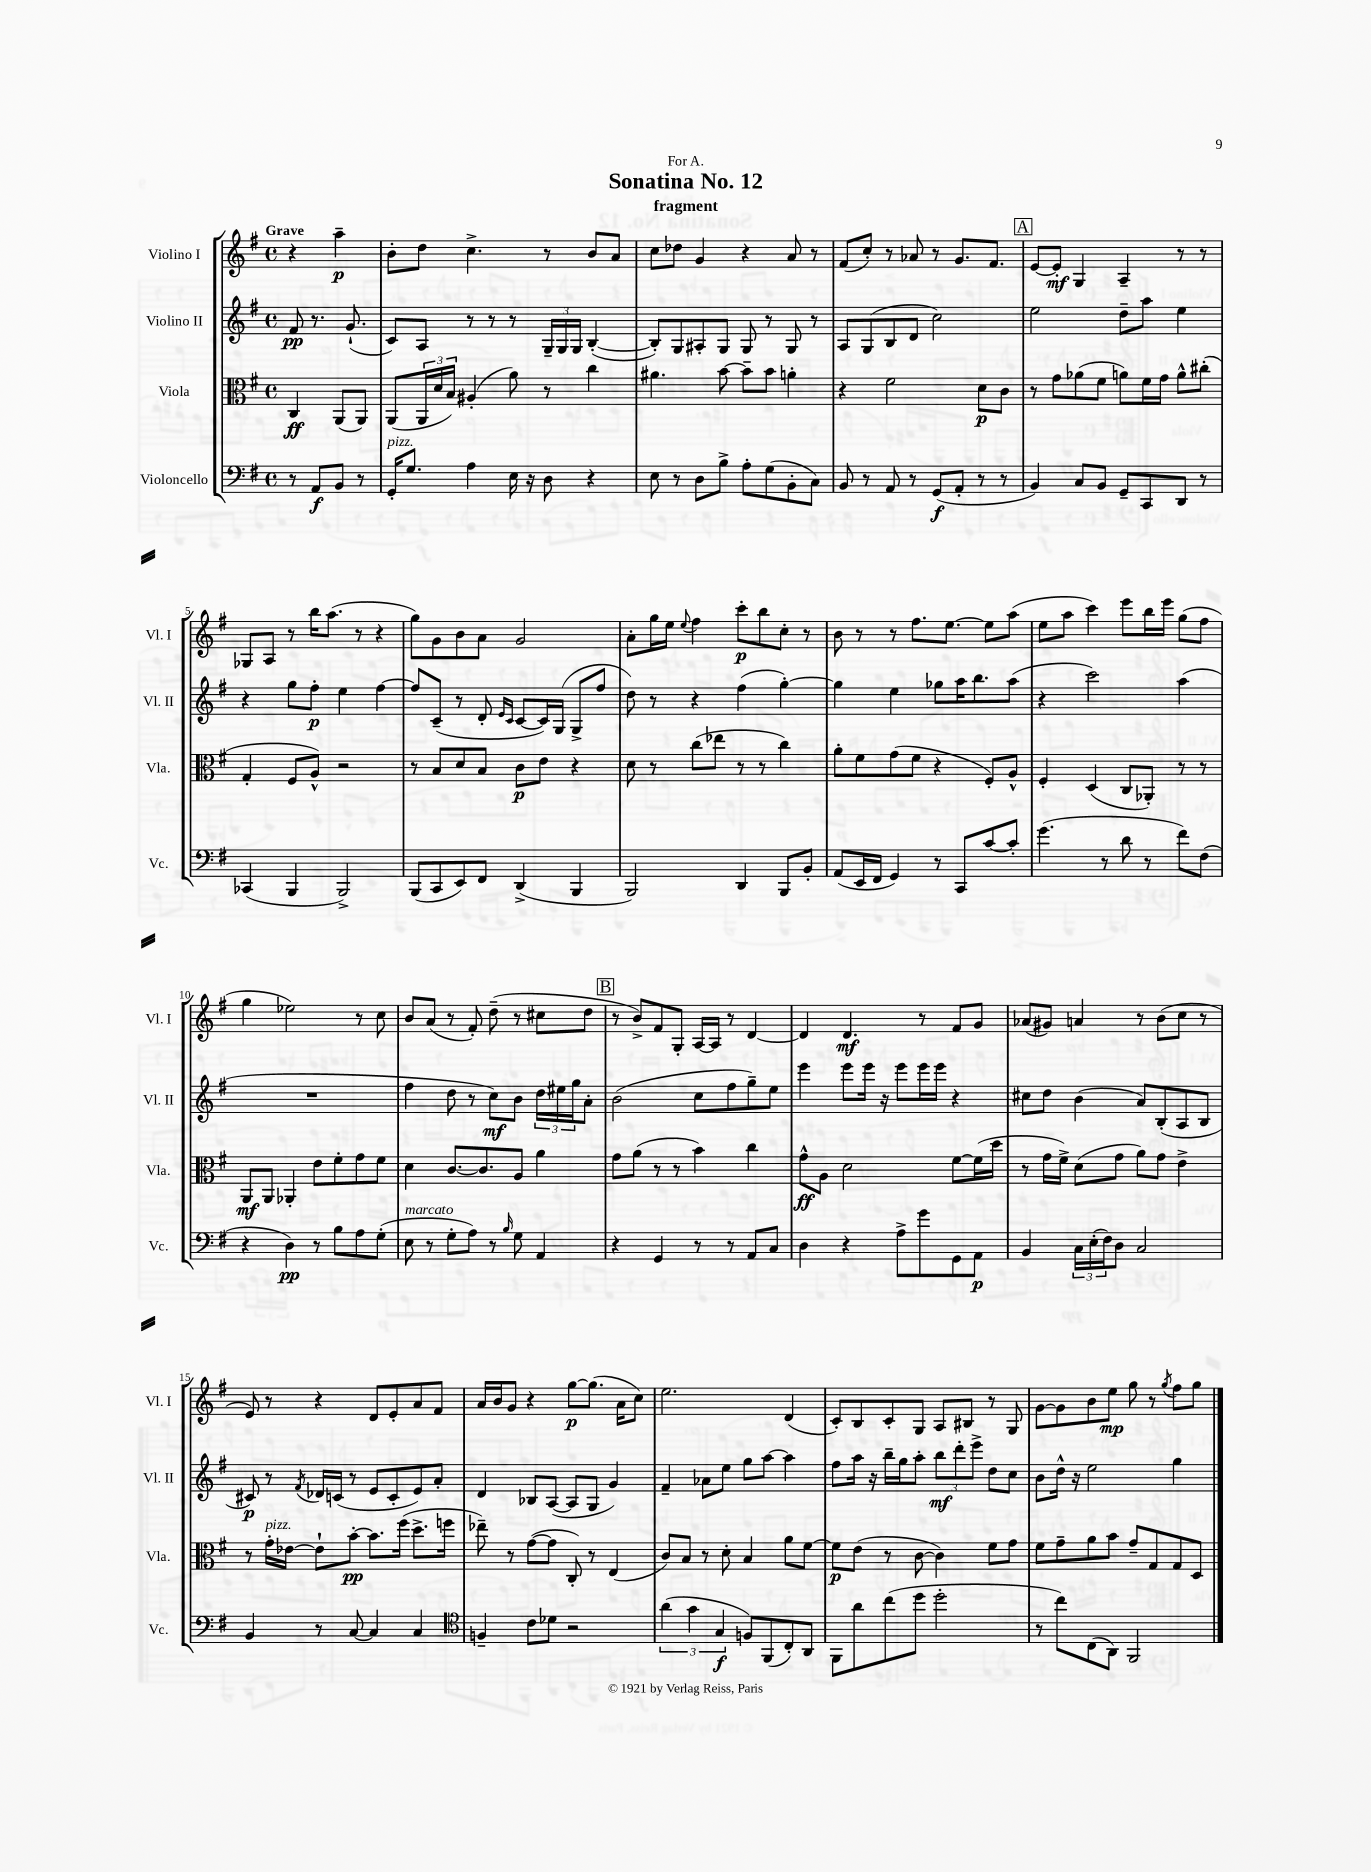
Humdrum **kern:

**kern	**dynam	**kern	**dynam	**kern	**dynam	**kern	**dynam
*part4	*part4	*part3	*part3	*part2	*part2	*part1	*part1
*staff4	*staff4	*staff3	*staff3	*staff2	*staff2	*staff1	*staff1
*I"Violoncello	*	*I"Viola	*	*I"Violino II	*	*I"Violino I	*
*I'Vc.	*	*I'Vla.	*	*I'Vl. II	*	*I'Vl. I	*
*clefF4	*	*clefC3	*	*clefG2	*	*clefG2	*
*k[f#]	*	*k[f#]	*	*k[f#]	*	*k[f#]	*
*M4/4	*	*M4/4	*	*M4/4	*	*M4/4	*
*met(c)	*	*met(c)	*	*met(c)	*	*met(c)	*
=	=	=	=	=	=	=	=
!	!	!	!	!	!	!LO:TX:a:B:t=Grave	!
8r	.	4C/	ff	8f#/	pp	4r	.
8AA/L	f	.	.	8.r	.	.	.
8BB/J	.	(8AA/L	.	.	.	4aa~\	p
.	.	.	.	(8.g`/	.	.	.
8r	.	8AA/J)	.	.	.	.	.
=1	=1	=1	=1	=1	=1	=1	=1
!LO:TX:a:i:t=pizz.	!	!	!	!	!	!	!
16GG'/KL	.	(8AA/L	.	8c/L)	.	8b'\L	.
8.G/J	.	.	.	.	.	.	.
.	.	24AA/L	.	8A/J	.	8dd\J	.
.	.	24d/	.	.	.	.	.
.	.	24B/JJ)	.	.	.	.	.
4A\	.	(4A#X'/	.	8r	.	4.cc^\	.
.	.	.	.	8r	.	.	.
16E\	.	8a\)	.	8r	.	.	.
16r	.	.	.	.	.	.	.
8D\	.	8r	.	24G~/LL	.	8r	.
.	.	.	.	24G/	.	.	.
.	.	.	.	24G/JJ	.	.	.
4r	.	4cc\	.	([4B'/	.	8b/L	.
.	.	.	.	.	.	8a/J	.
=2	=2	=2	=2	=2	=2	=2	=2
8E\	.	4.a#X\	.	8B'/L])	.	8cc\L	.
8r	.	.	.	8G/	.	8dd-X\J	.
8D\L	.	.	.	8A#X'/	.	4g/	.
8B^\J	.	[8b\	.	8G/J	.	.	.
8A'\L	.	8b~\L]	.	8G/	.	4r	.
(8G\	.	8b\J	.	8r	.	.	.
8BB'\	.	4an'\	.	8G/	.	8a/	.
8C\J)	.	.	.	8r	.	8r	.
=3	=3	=3	=3	=3	=3	=3	=3
8BB/	.	4r	.	8A/L	.	(8f#/L	.
8r	.	.	.	(8G/	.	8cc'/J)	.
8AA/	.	2f#\	.	8B/	.	8r	.
8r	.	.	.	8d/J	.	8a-X/	.
(8GG/L	f	.	.	2cc\)	.	8r	.
8AA'/J	.	.	.	.	.	8.g/L	.
8r	.	8d\L	p	.	.	.	.
.	.	.	.	.	.	8.f#/J	.
8r	.	8c\J	.	.	.	.	.
!!LO:REH:place=s1:t=A
=4	=4	=4	=4	=4	=4	=4	=4
4BB/)	.	8r	.	2ee\	.	[8e/L	.
.	.	8g\L	.	.	.	8e'/J]	mf
8C/L	.	(8a-X\	.	.	.	4G/	.
8BB/J	.	8f#\J	.	.	.	.	.
8GG~/L	.	8an\L)	.	8dd~\L	.	4A~/	.
8CC/	.	16f#\L	.	8aa\J	.	.	.
.	.	16g\JJ	.	.	.	.	.
8DD/J	.	8a^^\L	.	4ee\	.	8r	.
8r	.	(8cc#X'\J	.	.	.	8r	.
!!LO:LB:g=z
=5	=5	=5	=5	=5	=5	=5	=5
(4CC-X/	.	4G'/	.	4r	.	8G-X/L	.
.	.	.	.	.	.	8A/J	.
4BBB/	.	8F#/L	.	8gg\L	.	8r	.
.	.	8A^^/J)	.	8ff#'\J	p	16bb\KL	.
.	.	.	.	.	.	(8.aa\J	.
2BBB^/)	.	2r	.	4ee\	.	.	.
.	.	.	.	.	.	8r	.
.	.	.	.	[4ff#\	.	4r	.
=6	=6	=6	=6	=6	=6	=6	=6
(8BBB/L	.	8r	.	8ff#/L]	.	8gg\L)	.
8CC/	.	8B/L	.	(8c~/J	.	8g\	.
8EE/)	.	8d/	.	8r	.	8b\	.
8FF#/J	.	8B/J	.	8d'/	.	8a\J	.
.	.	.	.	16qqe/LL	.	.	.
.	.	.	.	16qqc/JJ	.	.	.
(4DD^/	.	8c\L	p	[8c/L	.	2g/	.
.	.	8e\J	.	16c/L])	.	.	.
.	.	.	.	(16G/JJ	.	.	.
4BBB/	.	4r	.	8G^/L	.	.	.
.	.	.	.	8ff#/J	.	.	.
=7	=7	=7	=7	=7	=7	=7	=7
2BBB/)	.	8d\	.	8dd\)	.	8a'\L	.
.	.	8r	.	8r	.	16gg\L	.
.	.	.	.	.	.	16ee\JJ	.
.	.	.	.	.	.	8qqee/	.
.	.	(8cc\L	.	4r	.	4ff#\	.
.	.	8ee-X\J	.	.	.	.	.
4DD/	.	8r	.	(4ff#\	.	8ccc'\L	p
.	.	8r	.	.	.	8bb\	.
8BBB/L	.	4cc\)	.	[4gg'\)	.	8cc'\J	.
8BB'/J	.	.	.	.	.	8r	.
=8	=8	=8	=8	=8	=8	=8	=8
(8AA/L	.	8a'\L	.	4gg\]	.	8b\	.
16EE/L	.	8f#\	.	.	.	8r	.
16FF#/JJ	.	.	.	.	.	.	.
4GG/)	.	(8g\	.	4ee\	.	8r	.
.	.	8f#\J	.	.	.	8.ff#\L	.
8r	.	4r	.	8gg-X\L	.	.	.
.	.	.	.	.	.	[8.ee\J	.
8CC/L	.	.	.	16aa\K	.	.	.
.	.	.	.	8.bb\	.	.	.
[8c/	.	8F#'/L)	.	.	.	8ee\L]	.
8c'/J]	.	8A^^/J	.	(8aa\J	.	(8aa\J	.
=9	=9	=9	=9	=9	=9	=9	=9
(4.g\	.	4F#'/	.	4r	.	8ee\L	.
.	.	.	.	.	.	8aa\J	.
.	.	(4D/	.	2ccc\)	.	4ccc\)	.
8r	.	.	.	.	.	.	.
8d\	.	8C/L	.	.	.	8eee\L	.
8r	.	8AA-X'/J)	.	.	.	16bb\L	.
.	.	.	.	.	.	16eee\JJ	.
8f#\L)	.	8r	.	(4aa\	.	(8gg\L	.
(8F#\J	.	8r	.	.	.	8ff#\J	.
!!LO:LB:g=z
=10	=10	=10	=10	=10	=10	=10	=10
4r	.	8AA/L	mf	1r	.	4gg\	.
.	.	8AA/J	.	.	.	.	.
4D\)	pp	4AA-X'/	.	.	.	2ee-X\)	.
8r	.	8e\L	.	.	.	.	.
8B\L	.	8f#'\	.	.	.	.	.
8A\	.	8g\	.	.	.	8r	.
(8G'\J	.	8f#\J	.	.	.	8cc\	.
=11	=11	=11	=11	=11	=11	=11	=11
!LO:TX:a:i:t=marcato	!	!	!	!	!	!	!
8E\	.	4d\	.	4ff#\	.	8b/L	.
8r	.	.	.	.	.	(8a/J	.
8G'\L	.	[8.c/L	.	8dd\	.	8r	.
8A\J)	.	.	.	8r	.	8f#'/)	.
.	.	8.c/]	.	.	.	.	.
8r	.	.	.	8cc\L)	mf	(8dd~\	.
16qqB/	.	.	.	.	.	.	.
8G\	.	8A/J	.	8b\J	.	8r	.
4AA/	.	4a\	.	24dd\LL	.	8cc#X\L	.
.	.	.	.	24ee#X\	.	.	.
.	.	.	.	24gg\J	.	.	.
.	.	.	.	8a'\J	.	8dd\J	.
!!LO:REH:place=s1:t=B
=12	=12	=12	=12	=12	=12	=12	=12
4r	.	8g\L	.	(2b\	.	8r	.
.	.	(8a\J	.	.	.	8b^/L)	.
4GG/	.	8r	.	.	.	8f#/	.
.	.	8r	.	.	.	8G'/J	.
8r	.	4b\)	.	8cc\L	.	[16A/LL	.
.	.	.	.	.	.	16A/JJ]	.
8r	.	.	.	8ff#\	.	8r	.
8AA/L	.	4cc\	.	8gg~\)	.	[4d/	.
8C/J	.	.	.	8ee\J	.	.	.
=13	=13	=13	=13	=13	=13	=13	=13
4D\	.	8g^^\L	ff	4eee\	.	4d/]	.
.	.	8A\J	.	.	.	.	.
4r	.	2d\	.	8eee\L	.	4.d/	mf
.	.	.	.	16eee\Jk	.	.	.
.	.	.	.	16r	.	.	.
8A^\L	.	.	.	8eee\L	.	.	.
8g\	.	.	.	16eee\L	.	8r	.
.	.	.	.	16eee\JJ	.	.	.
8GG\	.	[8f#\L	.	4r	.	8f#/L	.
8AA\J	p	(16f#\L]	.	.	.	8g/J	.
.	.	16dd\JJ	.	.	.	.	.
=14	=14	=14	=14	=14	=14	=14	=14
4BB/	.	8r	.	8cc#X\L	.	(8a-X/L	.
.	.	16g\LL	.	8dd\J	.	8g#X/J)	.
.	.	16f#^\JJ)	.	.	.	.	.
24C\LL	.	(8d\L	.	(4b\	.	4an/	.
(24E'\	.	.	.	.	.	.	.
24F#\J)	.	.	.	.	.	.	.
8D\J	.	8g\J	.	.	.	.	.
2C/	.	8a\L)	.	8a/L)	.	8r	.
.	.	8g\J	.	(8B'/	.	(8b\L	.
.	.	4e^\	.	8A/	.	8cc\J	.
.	.	.	.	8B/J	.	8r	.
!!LO:LB:g=z
=15	=15	=15	=15	=15	=15	=15	=15
4BB/	.	8r	.	8c#X/)	p	8e/)	.
!	!	!LO:TX:a:i:t=pizz.	!	!	!	!	!
.	.	16g'\LL	.	8r	.	8r	.
.	.	[16e-X\JJ	.	.	.	.	.
.	.	.	.	8qf#/	.	.	.
8r	.	8e-`\L]	.	16d-X/LL	.	4r	.
.	.	.	.	(16cn/JJ	.	.	.
[8C/	.	[8b'\J	pp	8r	.	.	.
4C/]	.	8.b\L]	.	8e/L	.	8d/L	.
.	.	.	.	8c'/	.	8e'/	.
.	.	(16ff#\Jk	.	.	.	.	.
4C/	.	8.dd^\L	.	8e/)	.	8a/	.
.	.	.	.	8a'/J	.	8f#/J	.
.	.	16ffn\Jk	.	.	.	.	.
=16	=16	=16	=16	=16	=16	=16	=16
*clefC4	*	*	*	*	*	*	*
4Fn~/	.	8ee-X~\)	.	4d/	.	16a/LL	.
.	.	.	.	.	.	16b/J	.
.	.	8r	.	.	.	8g/J	.
8c\L	.	([8g\L	.	8B-X/L	.	4r	.
8d-X\J	.	8g\J]	.	([8A/J	.	.	.
2r	.	8C'/)	.	8A/L]	.	[8gg\L	p
.	.	8r	.	8G/J	.	(8.gg\J]	.
.	.	(4E/	.	4g/)	.	.	.
.	.	.	.	.	.	16a\KL	.
.	.	.	.	.	.	8cc\J)	.
=17	=17	=17	=17	=17	=17	=17	=17
(6a\	.	8c/L)	.	4f#~/	.	2.ee\	.
.	.	8B/J	.	.	.	.	.
6g\	.	.	.	.	.	.	.
.	.	8r	.	8a-X\L	.	.	.
6G/	f	.	.	.	.	.	.
.	.	8d'\	.	8ee\J	.	.	.
8Fn/L)	.	4B/	.	8gg\L	.	.	.
(8FF#/	.	.	.	[8aa\J	.	.	.
8C'/)	.	8a\L	.	4aa\]	.	(4d/	.
8AA/J	.	[8f#\J	.	.	.	.	.
=18	=18	=18	=18	=18	=18	=18	=18
8FF#\L	.	8f#\L]	p	8ff#\L	.	8c'/L)	.
8a\	.	(8e\J	.	16aa\Jk	.	8B/	.
.	.	.	.	16r	.	.	.
(8cc\	.	8r	.	16bb~\LL	.	8c'/	.
.	.	.	.	16gg\J	.	.	.
8dd\J	.	[8c\	.	8aa'\J	.	8G/J	.
2dd'\	.	4c\])	.	12bb\L	mf	8A/L	.
.	.	.	.	12ddd'\	.	.	.
.	.	.	.	.	.	8B#X/J	.
.	.	.	.	12eee^\J	.	.	.
.	.	8f#\L	.	8dd\L	.	8r	.
.	.	8g\J	.	8cc\J	.	8G/	.
=19	=19	=19	=19	=19	=19	=19	=19
8r	.	8f#\L	.	8b\L	.	[8g\L	.
8cc\L)	.	8g~\	.	16dd^^\Jk	.	8g\]	.
.	.	.	.	16r	.	.	.
(8C\	.	8a\	.	2ee\	.	8b\	.
8AA\J)	.	8b\J	.	.	.	8ee\J	mp
2FF#/	.	8g~/L	.	.	.	8gg\	.
.	.	8G/	.	.	.	8r	.
.	.	.	.	.	.	8qgg/	.
.	.	8G/	.	4gg\	.	8ff#\L	.
.	.	8D/J	.	.	.	8gg\J	.
==	==	==	==	==	==	==	==
*-	*-	*-	*-	*-	*-	*-	*-
